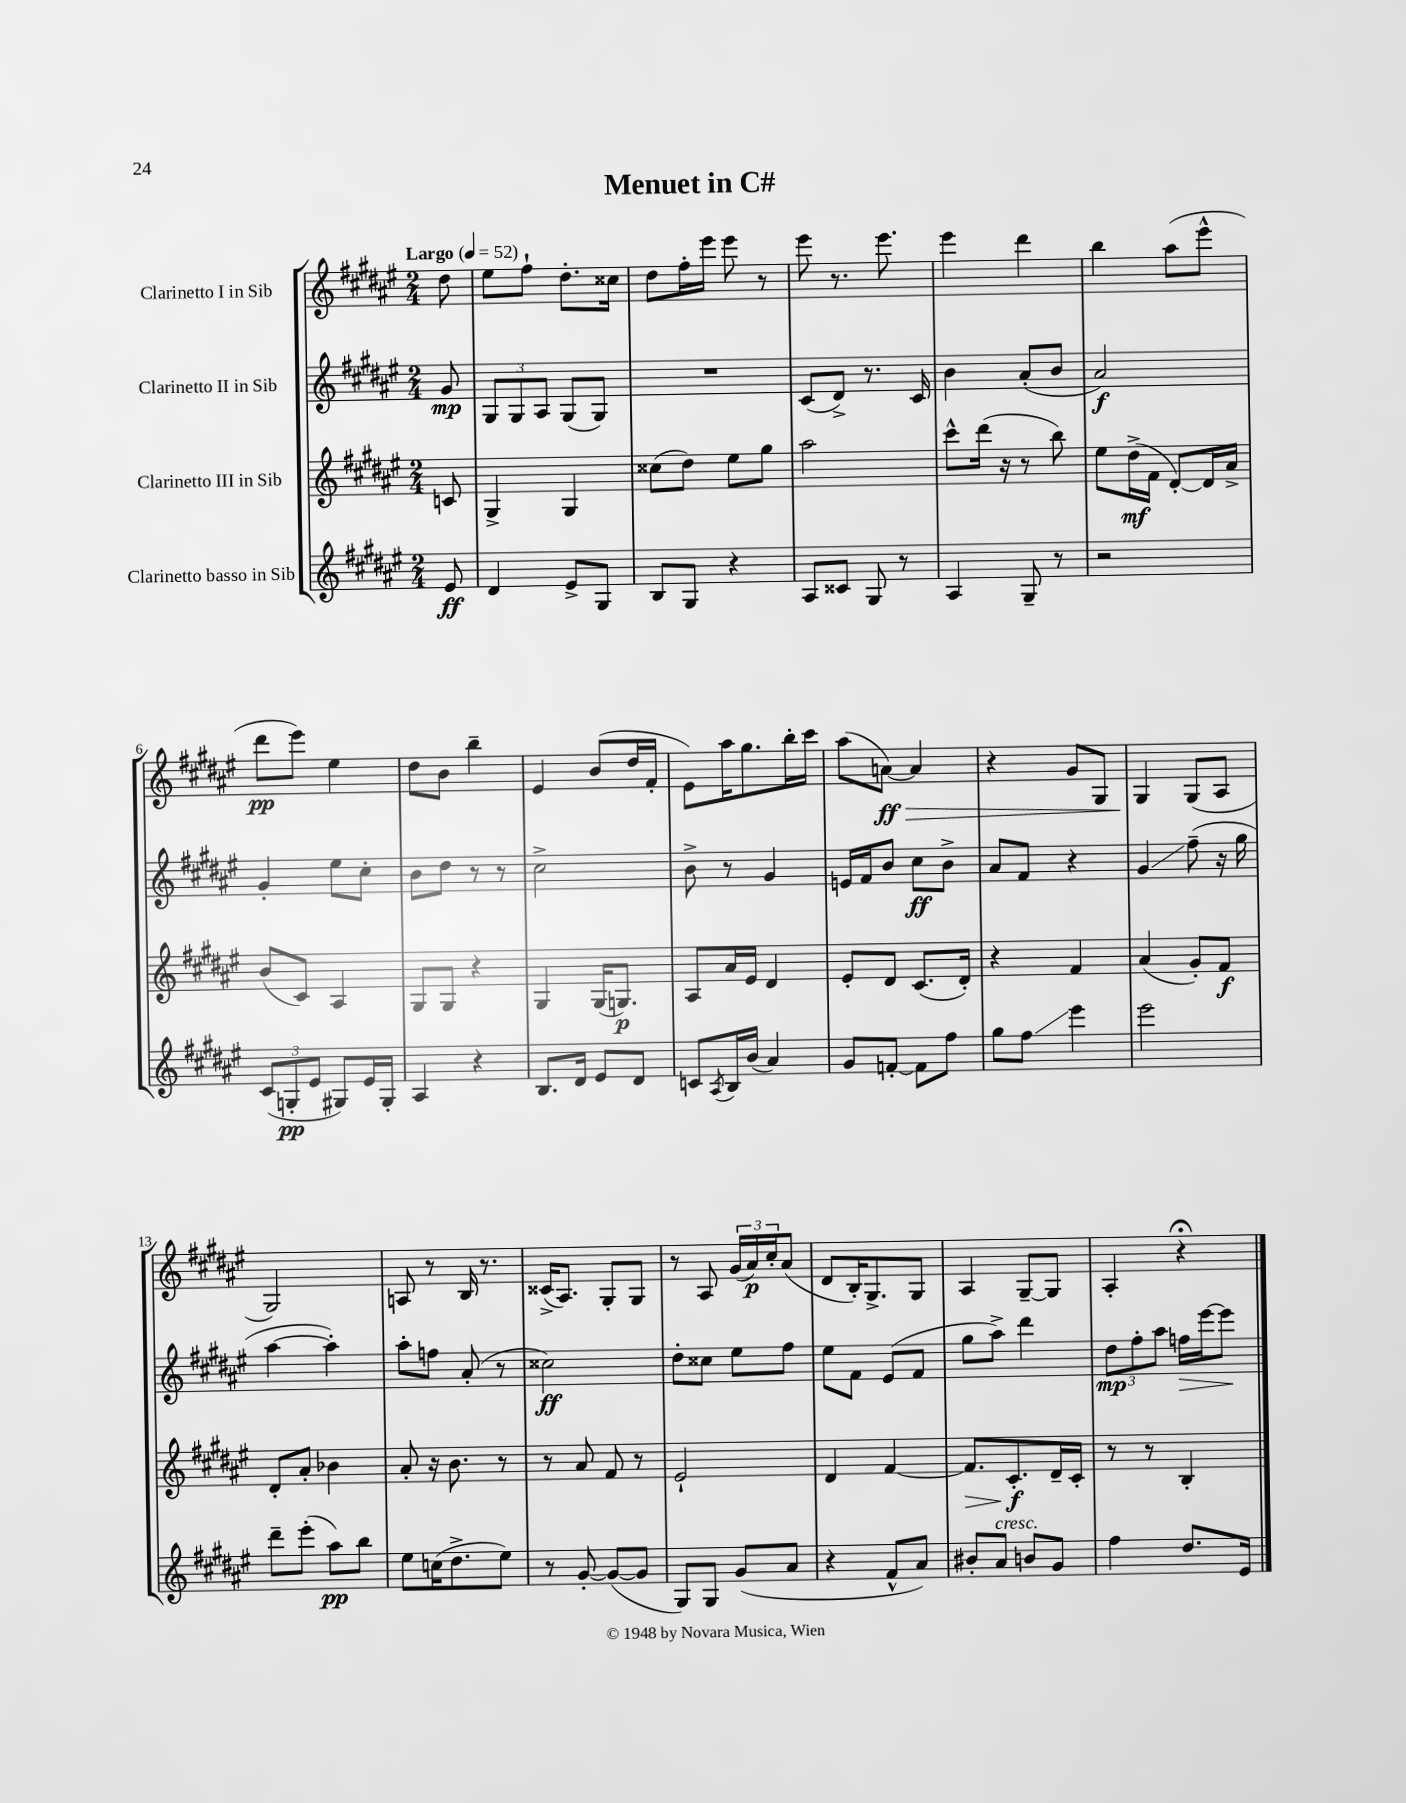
\header { title = "Menuet in C#" }
<<
\new StaffGroup <<
\new Staff = "s0" \with { instrumentName = "Clarinetto I in Sib" } {
    \clef treble \key fis \major \numericTimeSignature \time 2/4 \partial 8 \tempo "Largo" 4 = 52
    dis''8 |
    eis''8 fis''8-! dis''8.-. cisis''16 |
    dis''8 fis''16-. eis'''16 eis'''8 r8 |
    eis'''8 r8. eis'''8. |
    eis'''4 dis'''4 |
    b''4 ais''8( eis'''8-^ |
    dis'''8\pp eis'''8) eis''4 |
    dis''8 b'8 b''4-- |
    eis'4 b'8( dis''16 fis'16-. |
    eis'8) ais''16 gis''8. b''16-. cis'''16 |
    ais''8( a'8~\ff\>) a'4 |
    r4 gis'8 gis8 |
    gis4\! gis8( ais8 |
    gis2) |
    a8 r8 b16 r8. |
    cisis'16->( ais8.) gis8-. gis8 |
    r8 ais8 \tuplet 3/2 { gis'16( ais'16\p) cis''16-. } ais'8( |
    dis'8 b16-.) gis8.-> gis8 |
    ais4 gis8~-- gis8 |
    ais4-. r4\fermata \bar "|." |
}
\new Staff = "s1" \with { instrumentName = "Clarinetto II in Sib" } {
    \clef treble \key fis \major \numericTimeSignature \time 2/4 \partial 8
    gis'8\mp |
    \tuplet 3/2 { gis8 gis8 ais8 } gis8( gis8) |
    R2 |
    cis'8( dis'8->) r8. cis'16 |
    b'4 ais'8-.( b'8 |
    ais'2\f) |
    gis'4-. eis''8 cis''8-. |
    b'8 dis''8 r8 r8 |
    cis''2-> |
    b'8-> r8 gis'4 |
    e'16 fis'16 b'8 cis''8\ff b'8-> |
    ais'8 fis'8 r4 |
    gis'4\glissando fis''8--( r16 gis''16 |
    ais''4~ ais''4-.) |
    ais''8-. f''8 ais'8-.( r8 |
    cisis''2\ff) |
    dis''8-. cisis''8 eis''8 fis''8 |
    eis''8 fis'8 eis'8( fis'8 |
    gis''8 ais''8->) dis'''4 |
    \tuplet 3/2 { dis''8\mp fis''8-. ais''8 } f''16\> eis'''16~ eis'''8\! \bar "|." |
}
\new Staff = "s2" \with { instrumentName = "Clarinetto III in Sib" } {
    \clef treble \key fis \major \numericTimeSignature \time 2/4 \partial 8
    c'8 |
    gis4-> gis4 |
    cisis''8( dis''8) eis''8 gis''8 |
    ais''2 |
    cis'''8-^ dis'''16( r16 r8 b''8) |
    eis''8 dis''16->\mf( fis'16 dis'8~-.) dis'16 ais'16-> |
    b'8( cis'8) ais4 |
    gis8 gis8 r4 |
    gis4 gis16( g8.\p) |
    ais8 ais'16 eis'16 dis'4 |
    eis'8-. dis'8 cis'8.( dis'16-.) |
    r4 fis'4 |
    ais'4( gis'8-.) fis'8\f |
    dis'8-. ais'8-. bes'4 |
    ais'8-. r16 b'8. r8 |
    r8 ais'8 fis'8 r8 |
    eis'2-! |
    dis'4 fis'4~ |
    fis'8.\> cis'8.-.\f\! dis'16-- cis'16-. |
    r8 r8 b4-. \bar "|." |
}
\new Staff = "s3" \with { instrumentName = "Clarinetto basso in Sib" } {
    \clef treble \key fis \major \numericTimeSignature \time 2/4 \partial 8
    eis'8\ff |
    dis'4 eis'8-> gis8 |
    b8 gis8 r4 |
    ais8 cisis'8 gis8 r8 |
    ais4 gis8-- r8 |
    r2 |
    \tuplet 3/2 { cis'8( g8-.\pp eis'8 } gis8) eis'16 gis16-. |
    ais4 r4 |
    b8. dis'16 eis'8 dis'8 |
    c'8 \acciaccatura { ais8 } b16 b'16( ais'4) |
    gis'8 f'8~-. f'8 fis''8 |
    gis''8 fis''8\glissando eis'''4 |
    eis'''2 |
    dis'''8-- eis'''8-.( ais''8\pp) b''8 |
    eis''8 c''16( dis''8.-> eis''8) |
    r8 gis'8~-. gis'8~( gis'8 |
    gis8) gis8 gis'8( ais'8 |
    r4 fis'8-^ ais'8) |
    bis'8-. ais'8^\markup { \italic "cresc." } b'8 gis'8 |
    fis''4 dis''8. eis'16 \bar "|." |
}
>>
>>
